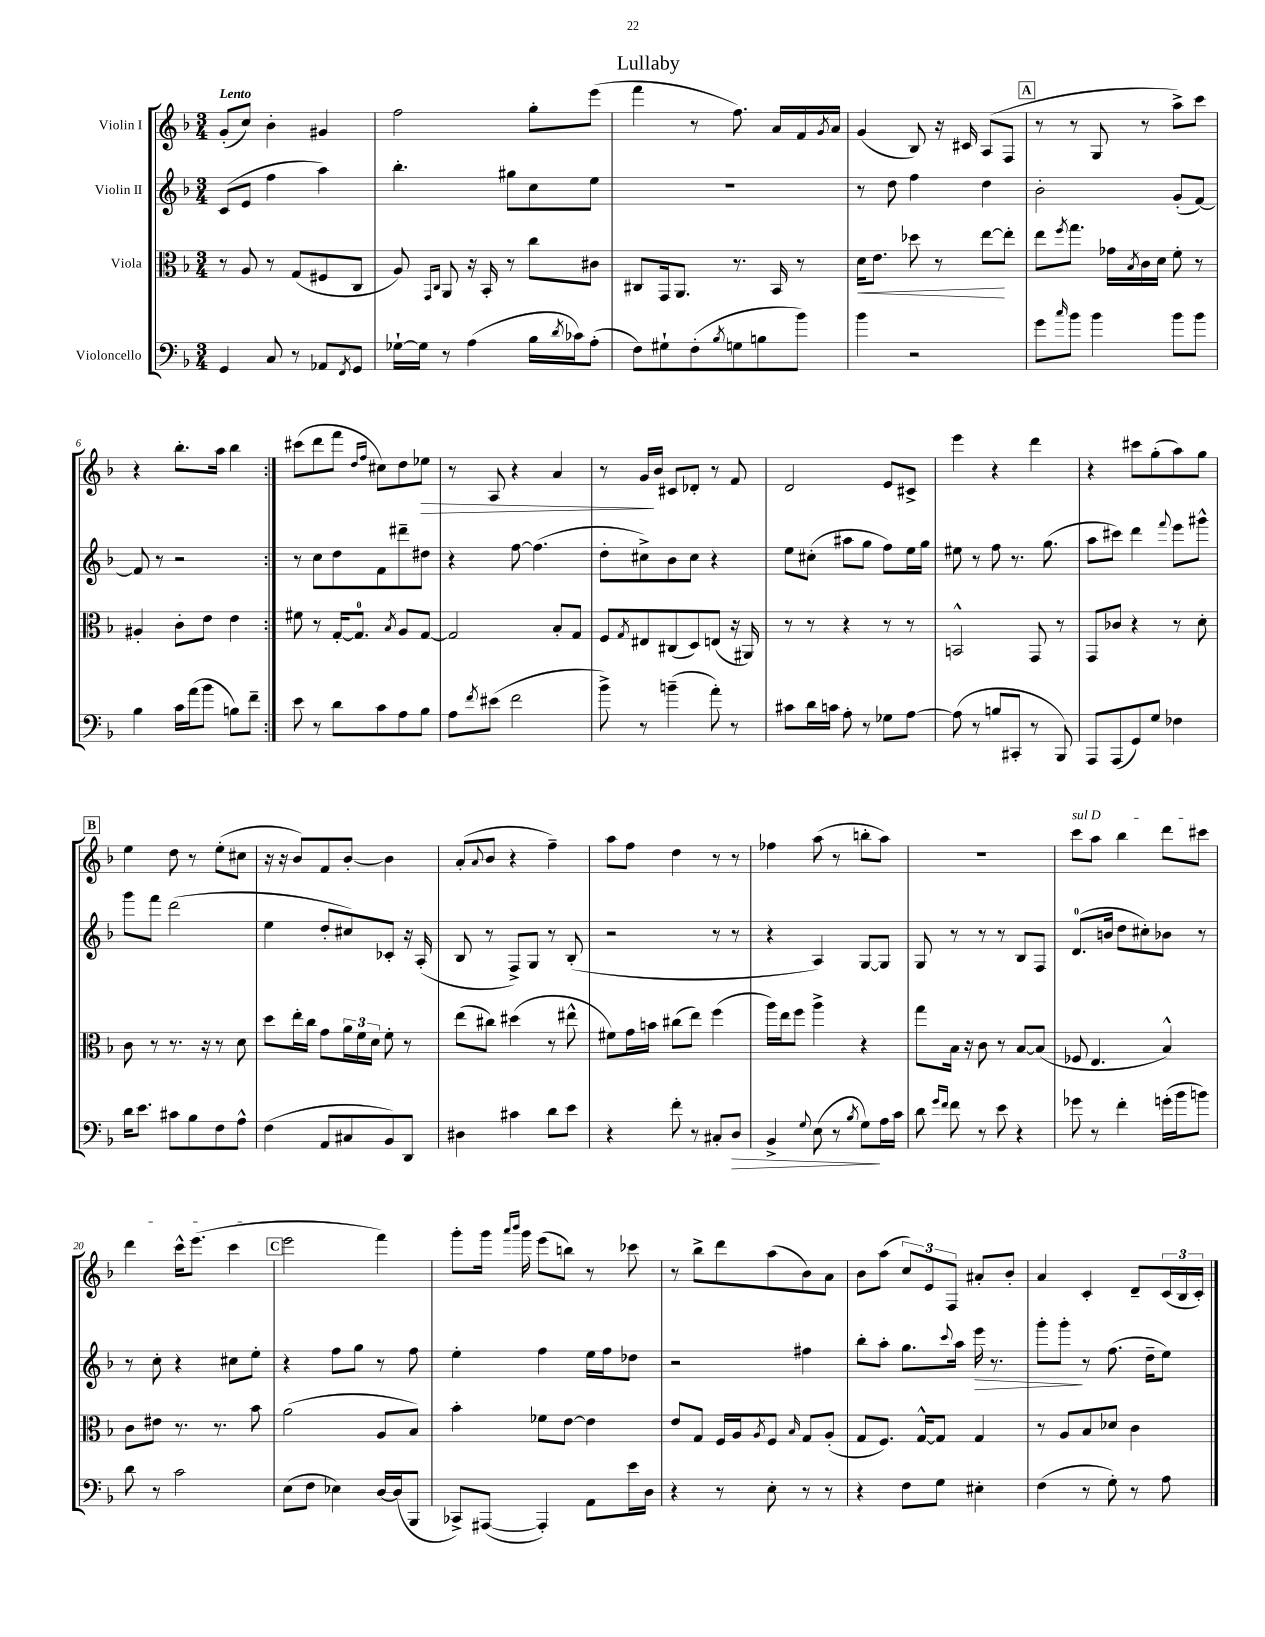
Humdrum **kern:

**kern	**kern	**kern	**kern
*staff4	*staff3	*staff2	*staff1
*clefF4	*clefC3	*clefG2	*clefG2
*k[b-]	*k[b-]	*k[b-]	*k[b-]
*M3/4	*M3/4	*M3/4	*M3/4
4GG	8r	(8c	(8g'
.	8A	8e	8cc)
8C	8r	4ff	4b-'
8r	(8G	.	.
8AA-	8F#	4aa)	4g#
8qFF	.	.	.
8GG	8C	.	.
=	=	=	=
[16G-`	8A)	4.bb-'	2ff
16G-]	.	.	.
.	16qqGG	.	.
.	16qqC	.	.
8r	8AA	.	.
(4A	16r	.	.
.	16BB-'	.	.
.	8r	8gg#	.
16B-	8cc	8cc	8gg'
8qd	.	.	.
16c-)	.	.	.
(8A'	8c#	8ee	(8eee
=	=	=	=
8F)	8C#	2.r	4fff
8G#`	16GG	.	.
.	8.AA	.	.
(8F'	.	.	8r
8qB-	.	.	.
8G	8.r	.	8.ff)
8B	.	.	.
.	16BB-	.	16a
8b-)	8r	.	16f
.	.	.	8qg
.	.	.	16a
=	=	=	=
4b-	16d	8r	(4g
.	8.e	.	.
.	.	8dd	.
2r	8dd-	4ff	8B-)
.	8r	.	16r
.	.	.	16c#
.	[8ee	4dd	(8A
.	8ee']	.	8F
=	=	=	=
8g	8ee	2b-'	8r
16qqcc	8qff	.	.
8b-	8.gg	.	8r
4b-	.	.	8G
.	16g-	.	.
.	8qB-	.	.
.	16c	.	8r
.	16d	.	.
8b-	8f'	(8g'	8aa^)
8b-	8r	[8f)	8ccc
=	=	=	=
4B-	4A#'	8f]	4r
.	.	8r	.
16c	8c'	2r	8.bb-'
(16a	.	.	.
8b-	8e	.	.
.	.	.	16aa
8B)	4e	.	4bb-
8f~	.	.	.
=:|!	=:|!	=:|!	=:|!
8e	8f#	8r	(8ccc#
8r	8r	8cc	8ddd
8d	[16G'	8dd	8fff
.	8.G]	.	.
.	.	.	16qqdd
.	.	.	16qqff
8c	.	8f	8cc#)
.	8qB-	.	.
8A	8A	8ddd#~	8dd
8B-	[8G	8dd#	8ee-
=	=	=	=
8A	2G]	4r	8r
8qf	.	.	.
(8e#	.	.	8A
2f	.	[8ff	4r
.	.	(4.ff]	.
.	8B-'	.	4a
.	8G	.	.
=	=	=	=
8b-^)	8F	8dd'	8r
.	8qG	.	.
8r	8E#	8cc#^)	16g
.	.	.	16b-
(4b~	(8C#	8b-	8c#
.	8D)	8cc#	8d-'
8a')	(8E	4r	8r
8r	16r	.	8f
.	16AA#)	.	.
=	=	=	=
8c#	8r	8ee	2d
16d	8r	(8cc#'	.
16c	.	.	.
8A'	4r	8aa#	.
8r	.	8gg	.
8G-	8r	8ff)	8e
[8A	8r	16ee	8c#^
.	.	16gg	.
=	=	=	=
(8A]	2BB^^	8ee#	4eee
8r	.	8r	.
8B	.	8ff	4r
8CC#'	.	8.r	.
8r	8GG	.	4ddd
.	.	(8.gg	.
8BBB-)	8r	.	.
=	=	=	=
8AAA	8GG	8aa	4r
(8AAA	8c-	8ccc#)	.
8GG)	4r	4ddd	8ccc#
8G	.	.	(8gg'
.	.	8qqfff	.
4F-	8r	8eee	8aa)
.	8d'	8ggg#^^	8gg
=	=	=	=
16d	8c	8ggg	4ee
8.e	.	.	.
.	8r	8fff	.
8c#	8.r	(2ddd	8dd
8B-	.	.	8r
.	16r	.	.
8F	8r	.	(8ee'
8A^^	8d	.	8cc#
=	=	=	=
(4F	8dd	4ee	16r
.	.	.	16r
.	16ee'	.	8b-)
.	16cc	.	.
8AA	8g	8dd'	8f
8C#	24a	8cc#)	[8b-'
.	24f	.	.
.	24d	.	.
8BB-)	8f'	8c-'	4b-]
8DD	8r	16r	.
.	.	(16A'	.
=	=	=	=
4D#	(8ee	8B-	(8a'
.	.	.	8qqa
.	8cc#)	8r	8b-
4c#	(4dd#	8F^)	4r
.	.	8G	.
8d	8r	8r	4ff~)
8e	8ee#^^	(8B-'	.
=	=	=	=
4r	8f#)	2r	8aa
.	16g	.	8ff
.	16b	.	.
8f'	(8cc#	.	4dd
8r	8ee)	.	.
8C#'	(4ff	8r	8r
8D	.	8r	8r
=	=	=	=
4BB-^	16aa)	4r	4ff-
.	16ee	.	.
.	8ff	.	.
8qqG	.	.	.
(8E	4aa^	4A)	(8aa
8r	.	.	8r
8qB-	.	.	.
8G)	4r	[8G	8bb'
16A	.	8G]	8aa)
16c	.	.	.
=	=	=	=
8d	8gg	8G	2.r
16qqg	.	.	.
16qqf	.	.	.
8f	16B-	8r	.
.	16r	.	.
8r	8c	8r	.
8e	8r	8r	.
4r	[8B-	8B-	.
.	(8B-]	8F	.
=	=	=	=
8g-	8F-	(8.d	8ccc
8r	4.E	.	8aa
.	.	16b	.
4f'	.	8dd	4bb-
.	.	8cc#')	.
(16g'	4B-^^)	8b-	8ddd
16b-	.	.	.
8b)	.	8r	8ccc#
=	=	=	=
8d	8c	8r	4ddd
8r	8e#	8cc'	.
2c	8.r	4r	16ccc^^
.	.	.	(8.eee
.	8.r	.	.
.	.	8cc#	4ccc
.	8b-	8ee'	.
=	=	=	=
(8E	(2a	4r	2eee
8F	.	.	.
4E-)	.	8ff	.
.	.	8gg	.
[16D	8A	8r	4fff)
(16D]	.	.	.
8BBB-	8B-)	8ff	.
=	=	=	=
8CC-^)	4b-'	4ee'	8ggg'
([8AAA#	.	.	16ggg
.	.	.	16qqaaa
.	.	.	16qqbbb-
.	.	.	16ggg
4AAA#'])	8f-	4ff	(8eee
.	[8e	.	8bb)
8AA	4e]	16ee	8r
.	.	16ff	.
16e	.	8dd-	8ccc-
16D	.	.	.
=	=	=	=
4r	8e	2r	8r
.	8G	.	8bb-^
8r	16F	.	8ddd
.	16A	.	.
.	8qA	.	.
8E'	8F	.	(8aa
.	16qqB-	.	.
8r	8G	4ff#	8b-)
8r	(8A'	.	8a
=	=	=	=
4r	8G	8bb-'	8b-
.	8.F)	8aa'	(8aa
8F	.	8.gg	12cc)
.	[16G^^	.	.
.	.	.	12e
8G	8G]	.	.
.	.	.	12F
.	.	8qqccc	.
.	.	16aa	.
4E#'	4G	16eee	8a#'
.	.	8.r	.
.	.	.	8b-'
=	=	=	=
(4F	8r	8ggg'	4a
.	8A	8ggg'	.
8r	8B-	8r	4c'
8G')	8d-	(8.ff	.
8r	4c	.	8d~
.	.	16dd~	.
8A	.	8ee)	(24c
.	.	.	24B-
.	.	.	24c')
==	==	==	==
*-	*-	*-	*-
